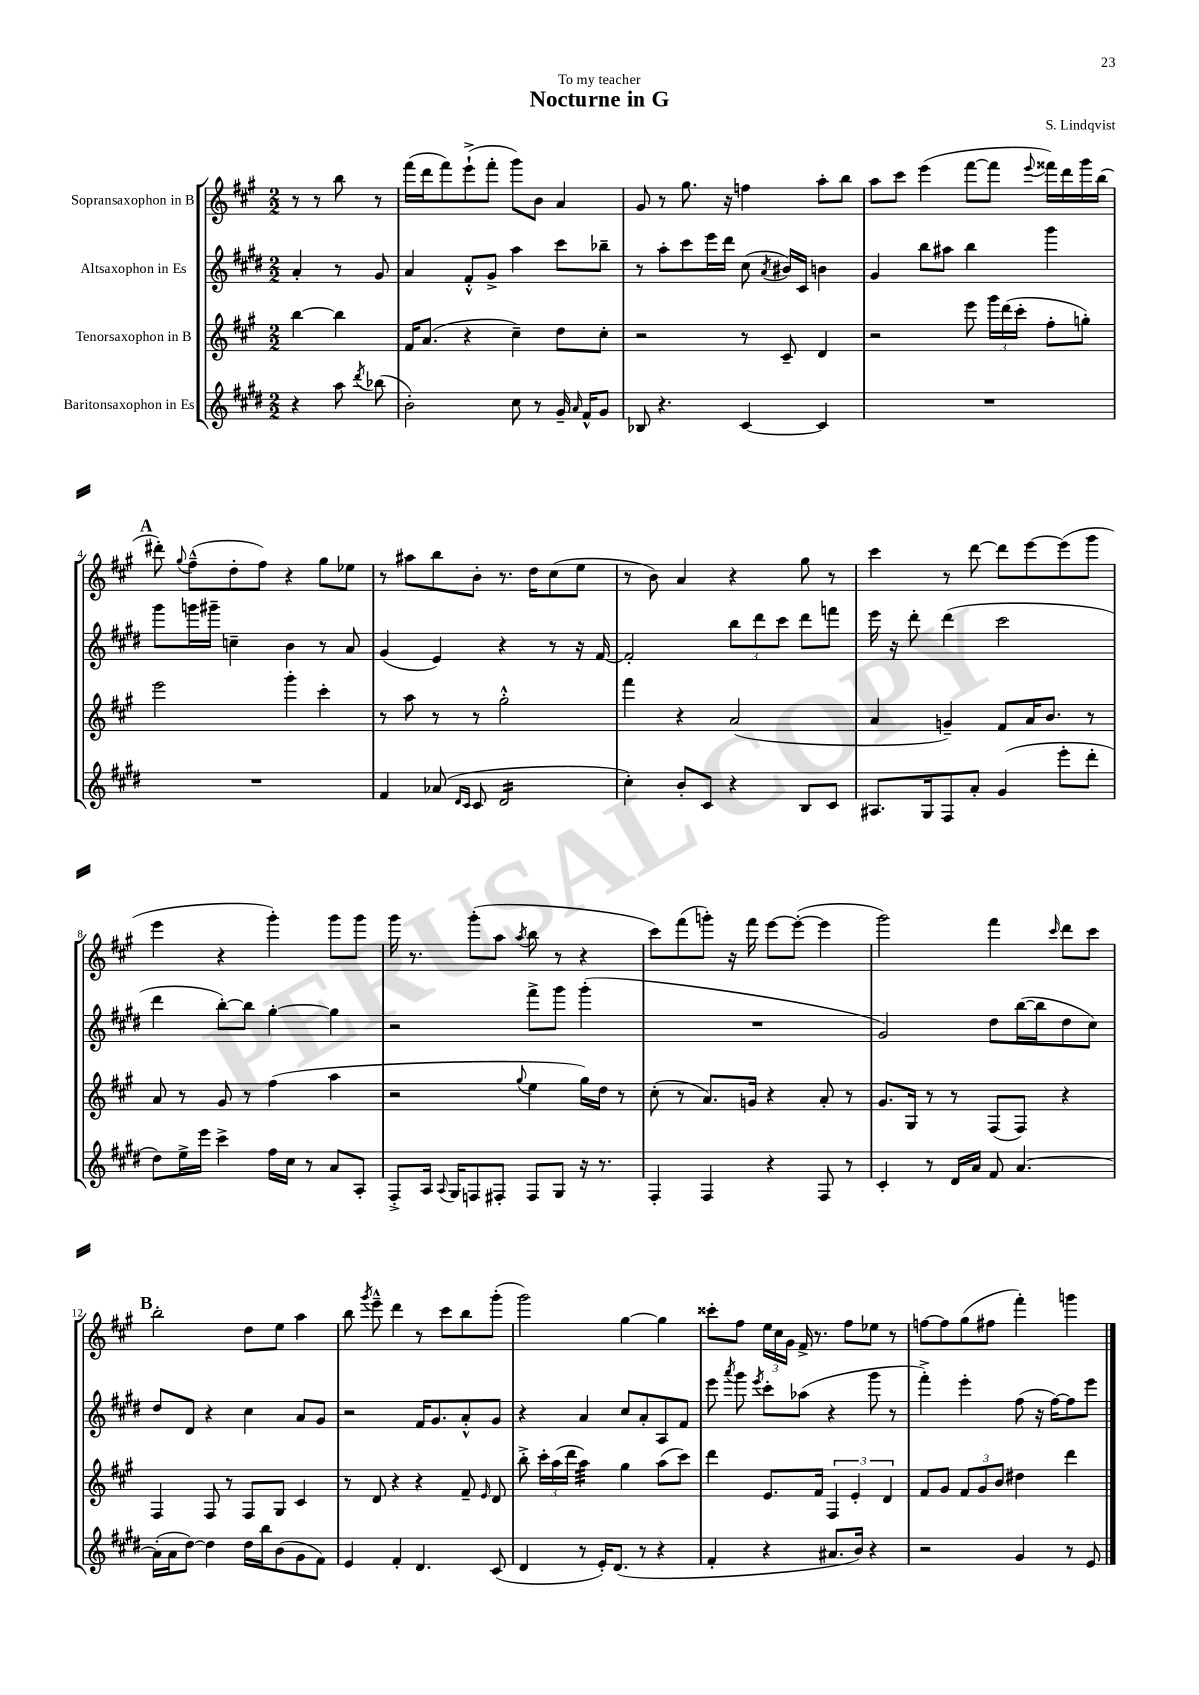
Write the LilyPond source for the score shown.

\header { title = "Nocturne in G" composer = "S. Lindqvist" dedication = "To my teacher" }
<<
\new StaffGroup <<
\new Staff = "s0" \with { instrumentName = "Sopransaxophon in B" } {
    \clef treble \key a \major \numericTimeSignature \time 2/2 \partial 2
    \autoBeamOff r8 r8 b''8 r8 |
    fis'''16[( d'''16 fis'''8) e'''8-!->( fis'''8]-. gis'''8[) b'8] a'4 |
    gis'8 r8 gis''8. r16 f''4 a''8[-. b''8] |
    a''8[ cis'''8] e'''4( fis'''8[~ fis'''8] \appoggiatura { e'''8 } fisis'''16[) d'''16 gis'''16 b''16]( |
    \mark \markup { \bold "A" } dis'''8-.) \appoggiatura { gis''8 } fis''8[---^( d''8-. fis''8]) r4 gis''8[ ees''8] |
    r8 ais''8[ b''8 b'8]-. r8. d''16[ cis''8( e''8] |
    r8 b'8) a'4 r4 gis''8 r8 |
    cis'''4 r8 d'''8~ d'''8[ e'''8~ e'''8( gis'''8] |
    e'''4 r4 gis'''4-.) gis'''8[ gis'''8] |
    gis'''16 r8. gis'''8[-.( a''8] \acciaccatura { a''8 } b''8 r8 r4 |
    cis'''8[) fis'''8( g'''8]-.) r16 fis'''16 e'''8[~ e'''8]~-.( e'''4 |
    gis'''2) fis'''4 \grace { cis'''16 } d'''8[ cis'''8] |
    \mark \markup { \bold "B" } b''2-. d''8[ e''8] a''4 |
    b''8 \acciaccatura { gis'''8 } e'''8---^ d'''4 r8 cis'''8[ b''8 gis'''8]-.( |
    gis'''2) gis''4~ gis''4 |
    cisis'''8[-. fis''8] \tuplet 3/2 { e''16[ cis''16 gis'16] } fis'16-> r8. fis''8[ ees''8] r8 |
    f''8[~ f''8 gis''8( fis''8] fis'''4-.) g'''4 \bar "|." |
}
\new Staff = "s1" \with { instrumentName = "Altsaxophon in Es" } {
    \clef treble \key e \major \numericTimeSignature \time 2/2 \partial 2
    \autoBeamOff a'4-. r8 gis'8 |
    a'4 fis'8[-.-^ gis'8]-> a''4 cis'''8[ bes''8]-- |
    r8 a''8[-. cis'''8 e'''16 dis'''16] cis''8( \acciaccatura { a'8 } bis'16[) cis'16] b'4 |
    gis'4 b''8[ ais''8] b''4 gis'''4 |
    \mark \markup { \bold "A" } gis'''8[ g'''16 gis'''16]-- c''4-- b'4 r8 a'8 |
    gis'4( e'4) r4 r8 r16 fis'16~ |
    fis'2-. \tuplet 3/2 { b''8[ dis'''8 cis'''8] } dis'''8[ f'''8] |
    e'''16 r16 dis'''8-. dis'''4( cis'''2 |
    dis'''4 b''8[~-.) b''8] gis''4~-. gis''4 |
    r2 fis'''8[-> gis'''8] gis'''4-.( |
    R1 |
    gis'2) dis''8[ b''16~( b''16 dis''8 cis''8]) |
    \mark \markup { \bold "B" } dis''8[ dis'8] r4 cis''4 a'8[ gis'8] |
    r2 fis'16[ gis'8. a'8-.-^ gis'8] |
    r4 a'4 cis''8[ a'8-. a8 fis'8] |
    e'''8 \acciaccatura { a'''8 } gis'''8 \acciaccatura { e'''8 } cis'''8[-. aes''8]( r4 gis'''8 r8 |
    fis'''4-.->) e'''4-. fis''8( r16 fis''16[~) fis''8 e'''8] \bar "|." |
}
\new Staff = "s2" \with { instrumentName = "Tenorsaxophon in B" } {
    \clef treble \key a \major \numericTimeSignature \time 2/2 \partial 2
    \autoBeamOff b''4~ b''4 |
    fis'16[ a'8.]( r4 cis''4--) d''8[ cis''8]-. |
    r2 r8 cis'8-- d'4 |
    r2 e'''8 \tuplet 3/2 { gis'''16[ d'''16( cis'''16]-. } fis''8[-. g''8]-.) |
    \mark \markup { \bold "A" } e'''2 gis'''4-. cis'''4-. |
    r8 a''8 r8 r8 gis''2-.-^ |
    fis'''4 r4 a'2( |
    a'4 g'4--) fis'8[ a'16 b'8.] r8 |
    a'8 r8 gis'8 r8 fis''4( a''4 |
    r2 \appoggiatura { gis''8 } e''4 gis''16[) d''16] r8 |
    cis''8-.( r8 a'8.[) g'16] r4 a'8-. r8 |
    gis'8.[ gis16] r8 r8 fis8[( fis8]) r4 |
    \mark \markup { \bold "B" } fis4 fis8 r8 fis8[ gis8] cis'4 |
    r8 d'8 r4 r4 fis'8-- \grace { e'16 } d'8 |
    b''8-.-> \tuplet 3/2 { cis'''16[-. a''16( d'''16] } a''4:32) gis''4 a''8[( cis'''8]) |
    d'''4 e'8.[ fis'16] \tuplet 3/2 { fis4 e'4-. d'4 } |
    fis'8[ gis'8] \tuplet 3/2 { fis'8[ gis'8 b'8] } dis''4 d'''4 \bar "|." |
}
\new Staff = "s3" \with { instrumentName = "Baritonsaxophon in Es" } {
    \clef treble \key e \major \numericTimeSignature \time 2/2 \partial 2
    \autoBeamOff r4 a''8 \acciaccatura { dis'''8 } bes''8( |
    b'2-.) cis''8 r8 gis'16-- \grace { a'16 } fis'16[-^ gis'8] |
    bes8 r4. cis'4~ cis'4 |
    R1 |
    \mark \markup { \bold "A" } R1 |
    fis'4 aes'8( \grace { dis'16[ cis'16] } cis'8 dis'2:16 |
    cis''4-.) b'8[-. cis'8] r4 b8[ cis'8] |
    ais8.[ gis16 fis8 a'8]-. gis'4( e'''8[-. dis'''8]-. |
    dis''8[) e''16-> e'''16] cis'''4-> fis''16[ cis''16] r8 a'8[ a8]-. |
    fis8[-.-> a16] \appoggiatura { a8 } gis16[ f8 fis8]-. fis8[ gis8] r16 r8. |
    fis4-. fis4 r4 fis8 r8 |
    cis'4-. r8 dis'16[ a'16] fis'8 a'4.~ |
    \mark \markup { \bold "B" } a'16[-.( a'16 dis''8]~) dis''4 dis''16[ b''16 b'8( gis'8 fis'8]) |
    e'4 fis'4-. dis'4. cis'8( |
    dis'4 r8 e'16[-.) dis'8.]( r8 r4 |
    fis'4-. r4 ais'8.[ b'16]) r4 |
    r2 gis'4 r8 e'8 \bar "|." |
}
>>
>>
